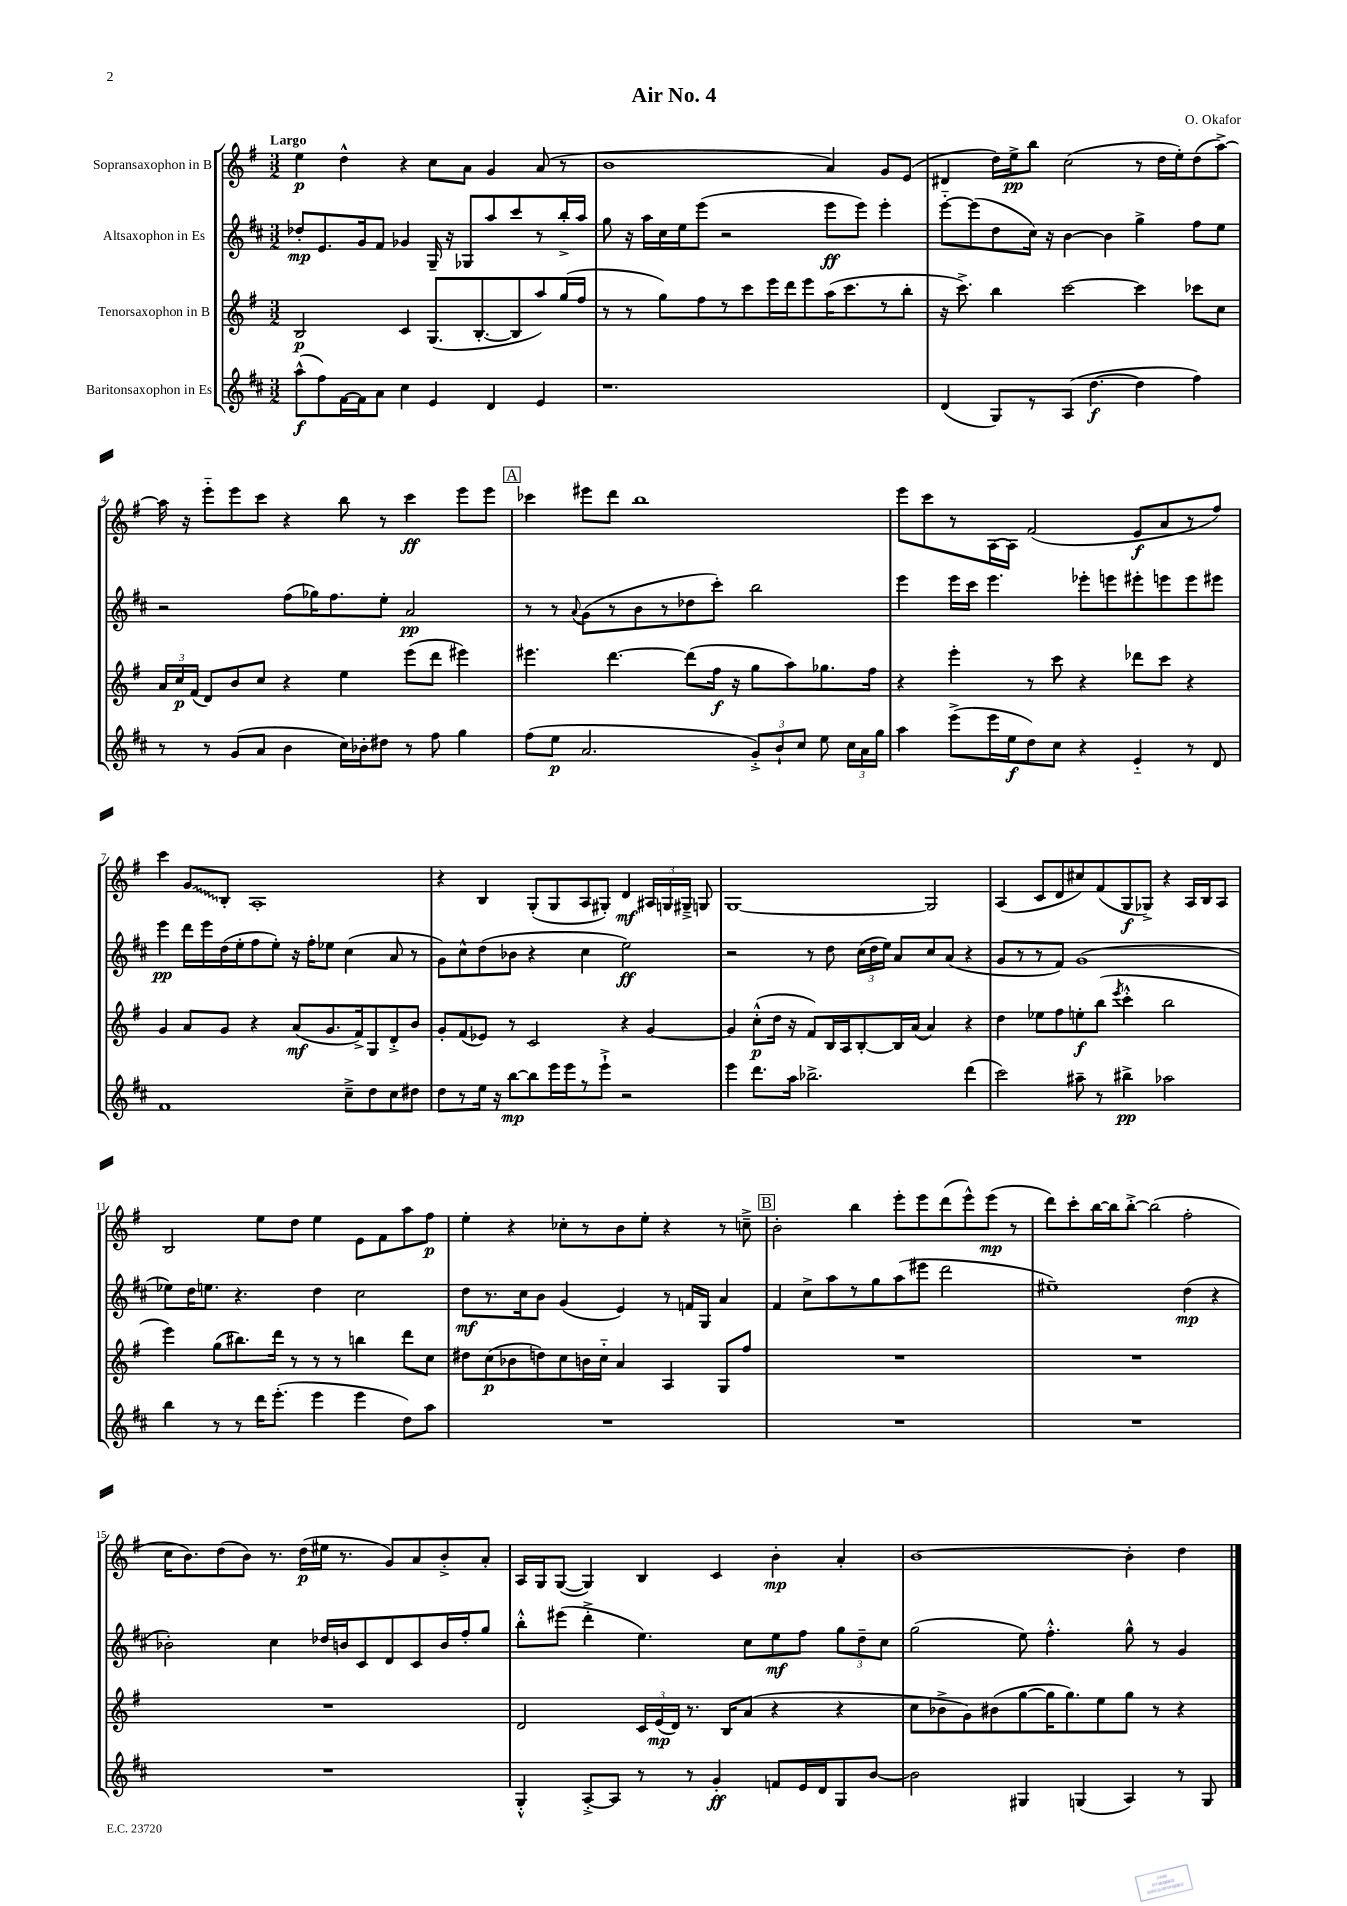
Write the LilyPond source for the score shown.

\header { title = "Air No. 4" composer = "O. Okafor" }
<<
\new StaffGroup <<
\new Staff = "s0" \with { instrumentName = "Sopransaxophon in B" } {
    \clef treble \key g \major \numericTimeSignature \time 3/2 \tempo "Largo"
    \autoBeamOff e''4\p d''4-^ r4 c''8[ a'8] g'4 a'8( r8 |
    b'1 a'4) g'8[ e'8]( |
    dis'4 d''16[) e''16->\pp b''8] c''2( r8 d''16[ e''16-.) d''8( a''8]~->) |
    a''16 r16 e'''8[-_ e'''8 c'''8] r4 b''8 r8 c'''4\ff e'''8[ e'''8] |
    \mark \markup { \box "A" } ces'''4 eis'''8[ d'''8] b''1 |
    e'''8[ c'''8 r8 a16~ a16] fis'2( e'8[\f a'8 r8 fis''8]) |
    c'''4 \once \override Glissando.style = #'zigzag g'8[\glissando b8]-. a1-. |
    r4 b4 g8[-.( g8 a8 gis8]-.) d'4\mf \tuplet 3/2 { ais16[ g16 gis16]---> } g8 |
    g1~ g2 |
    a4( c'8[ d'8 cis''8) fis'8( g8\f ges8]->) r4 a16[ b16 a8] |
    b2 e''8[ d''8] e''4 e'8[ fis'8 a''8 fis''8]\p |
    e''4-. r4 ces''8[-. r8 b'8 e''8]-. r4 r8 c''8---> |
    \mark \markup { \box "B" } b'2-. b''4 e'''8[-. e'''8 d'''8( e'''8-^) e'''8]\mp( r8 |
    d'''8[) c'''8-. b''16~ b''16 b''8]~-.-> b''2( fis''2-. |
    c''16[ b'8.) d''8( b'8]) r8. d''16[\p( eis''16] r8. g'8[) a'8 b'8-.-> a'8]-. |
    a16[ g16 g8]~( g4) b4 c'4 b'4-.\mp a'4-. |
    b'1~ b'4-. d''4 \bar "|." |
}
\new Staff = "s1" \with { instrumentName = "Altsaxophon in Es" } {
    \clef treble \key d \major \numericTimeSignature \time 3/2
    \autoBeamOff des''8[-.\mp e'8. g'16 fis'8] ges'4 g16-- r16 ges8[ a''8 cis'''8 r8 b''16-.-> a''16] |
    g''8 r16 a''16[ cis''16 e''16 e'''8]( r2 e'''8[\ff e'''8]) e'''4-. |
    e'''8[~-_ e'''8( d''8 cis''16]) r16 b'4~ b'4 g''4-> fis''8[ e''8] |
    r2 fis''8[( ges''16) fis''8. e''8]-. a'2\pp |
    \mark \markup { \box "A" } r8 r8 \appoggiatura { a'8 } g'8[( r8 b'8 r8 des''8 cis'''8]-.) b''2 |
    e'''4 e'''16[ cis'''16] e'''4. ees'''8[-. e'''8 eis'''8-. e'''8 e'''8 eis'''8] |
    e'''4\pp d'''16[ e'''16 d''16( e''16-. fis''8 e''8]-.) r16 fis''16[-. ees''8] cis''4( a'8 r8 |
    g'8[) cis''8-^ d''8( bes'8] r4 cis''4 e''2\ff) |
    r2 r8 d''8 \tuplet 3/2 { cis''16[( d''16 e''16]) } a'8[ cis''8 a'8]( r4 |
    g'8[ r8 r8 fis'8]) g'1( |
    ees''8[) d''16 e''8.] r4. d''4 cis''2 |
    d''8[\mf r8. cis''16 b'8] g'4( e'4) r8 f'16[ g16] a'4 |
    \mark \markup { \box "B" } fis'4 cis''8[-> a''8 r8 g''8 a''8( eis'''8] d'''2 |
    eis''1--) d''4\mp( r4 |
    bes'2-.) cis''4 des''16[ b'16 cis'8 d'8 cis'8 b'16 fis''16-. g''8] |
    b''8[-.-^ eis'''8]( d'''4-.-> e''4.) cis''8[ e''8\mf fis''8] \tuplet 3/2 { g''8[ d''8-- cis''8] } |
    g''2( e''8) fis''4.-.-^ g''8-^ r8 g'4 \bar "|." |
}
\new Staff = "s2" \with { instrumentName = "Tenorsaxophon in B" } {
    \clef treble \key g \major \numericTimeSignature \time 3/2
    \autoBeamOff b2\p c'4 g8.[( b8.~-. b8 a''8) g''16( fis''16] |
    r8 r8 g''8[) fis''8 r8 c'''8 e'''16 d'''16 e'''8 a''16( c'''8. r8 b''8]-. |
    r16 c'''8.->) b''4 c'''2~ c'''4 ces'''8[ c''8] |
    \tuplet 3/2 { a'16[ c''16\p fis'16]( } d'8[) b'8 c''8] r4 e''4 e'''8[( d'''8] eis'''4) |
    \mark \markup { \box "A" } eis'''4. d'''4.~ d'''8[( fis''16]\f r16 g''8[ a''8) ges''8. fis''16] |
    r4 e'''4-. r8 c'''8 r4 des'''8[ c'''8] r4 |
    g'4 a'8[ g'8] r4 a'8[\mf( g'8. fis'16->) g8 d'8-.-> b'8] |
    g'8[-. fis'8( ees'8]) r8 c'2 r4 g'4~ |
    g'4 c''8[-.-^\p( d''16] r16 fis'8[) b16 a16 b8~-. b16 a'16]( a'4) r4 |
    d''4 ees''8[ fis''8 e''8-.\f b''8]( \acciaccatura { e'''8 } c'''4-.-^ b''2 |
    e'''4) g''8[( bis''8.) d'''16] r8 r8 r8 b''4 d'''8[ c''8] |
    dis''8[ c''8\p( bes'8 d''8) c''8 b'16 c''16]-_ a'4 a4 g8[ fis''8] |
    \mark \markup { \box "B" } R1. |
    R1. |
    R1. |
    d'2 \tuplet 3/2 { c'16[ e'16\mp( d'16]) } r8. b16[ a'8]( r4 r4 |
    c''8[ bes'8-> g'8) bis'8( g''8~ g''16 g''8.) e''8 g''8] r8 r4 \bar "|." |
}
\new Staff = "s3" \with { instrumentName = "Baritonsaxophon in Es" } {
    \clef treble \key d \major \numericTimeSignature \time 3/2
    \autoBeamOff a''8[-^\f( fis''8) fis'16~ fis'16 a'8] cis''4 e'4 d'4 e'4 |
    r1. |
    d'4( g8[) r8 a8]( d''4.~\f d''4 fis''4) |
    r8 r8 g'8[( a'8] b'4 cis''16[) bes'16-. dis''8] r8 fis''8 g''4 |
    \mark \markup { \box "A" } fis''8[( e''8]\p a'2. \tuplet 3/2 { g'8[-.->) b'8-! cis''8] } e''8 \tuplet 3/2 { cis''16[ a'16 g''16] } |
    a''4 e'''8[->( e'''16 e''16\f d''8) cis''8] r4 e'4-_ r8 d'8 |
    fis'1 cis''8[---> d''8 cis''8 dis''8] |
    d''8[ r8 e''16] r16 b''8[~\mp b''8 e'''16 e'''16 r8 e'''8]-!-> r2 |
    e'''4 d'''8.[ a''16] bes''2.-> d'''4( |
    cis'''2) ais''8-- r8 bis''4->\pp aes''2 |
    b''4 r8 r8 d'''16[ e'''8.]-.( e'''4 e'''4 d''8[) a''8] |
    R1. |
    \mark \markup { \box "B" } R1. |
    R1. |
    R1. |
    g4-.-^ a8[~-.-> a8] r8 r8 g'4-.\ff f'8[ e'16 d'16 g8 b'8]~ |
    b'2 gis4 g4( a4) r8 g8 \bar "|." |
}
>>
>>
